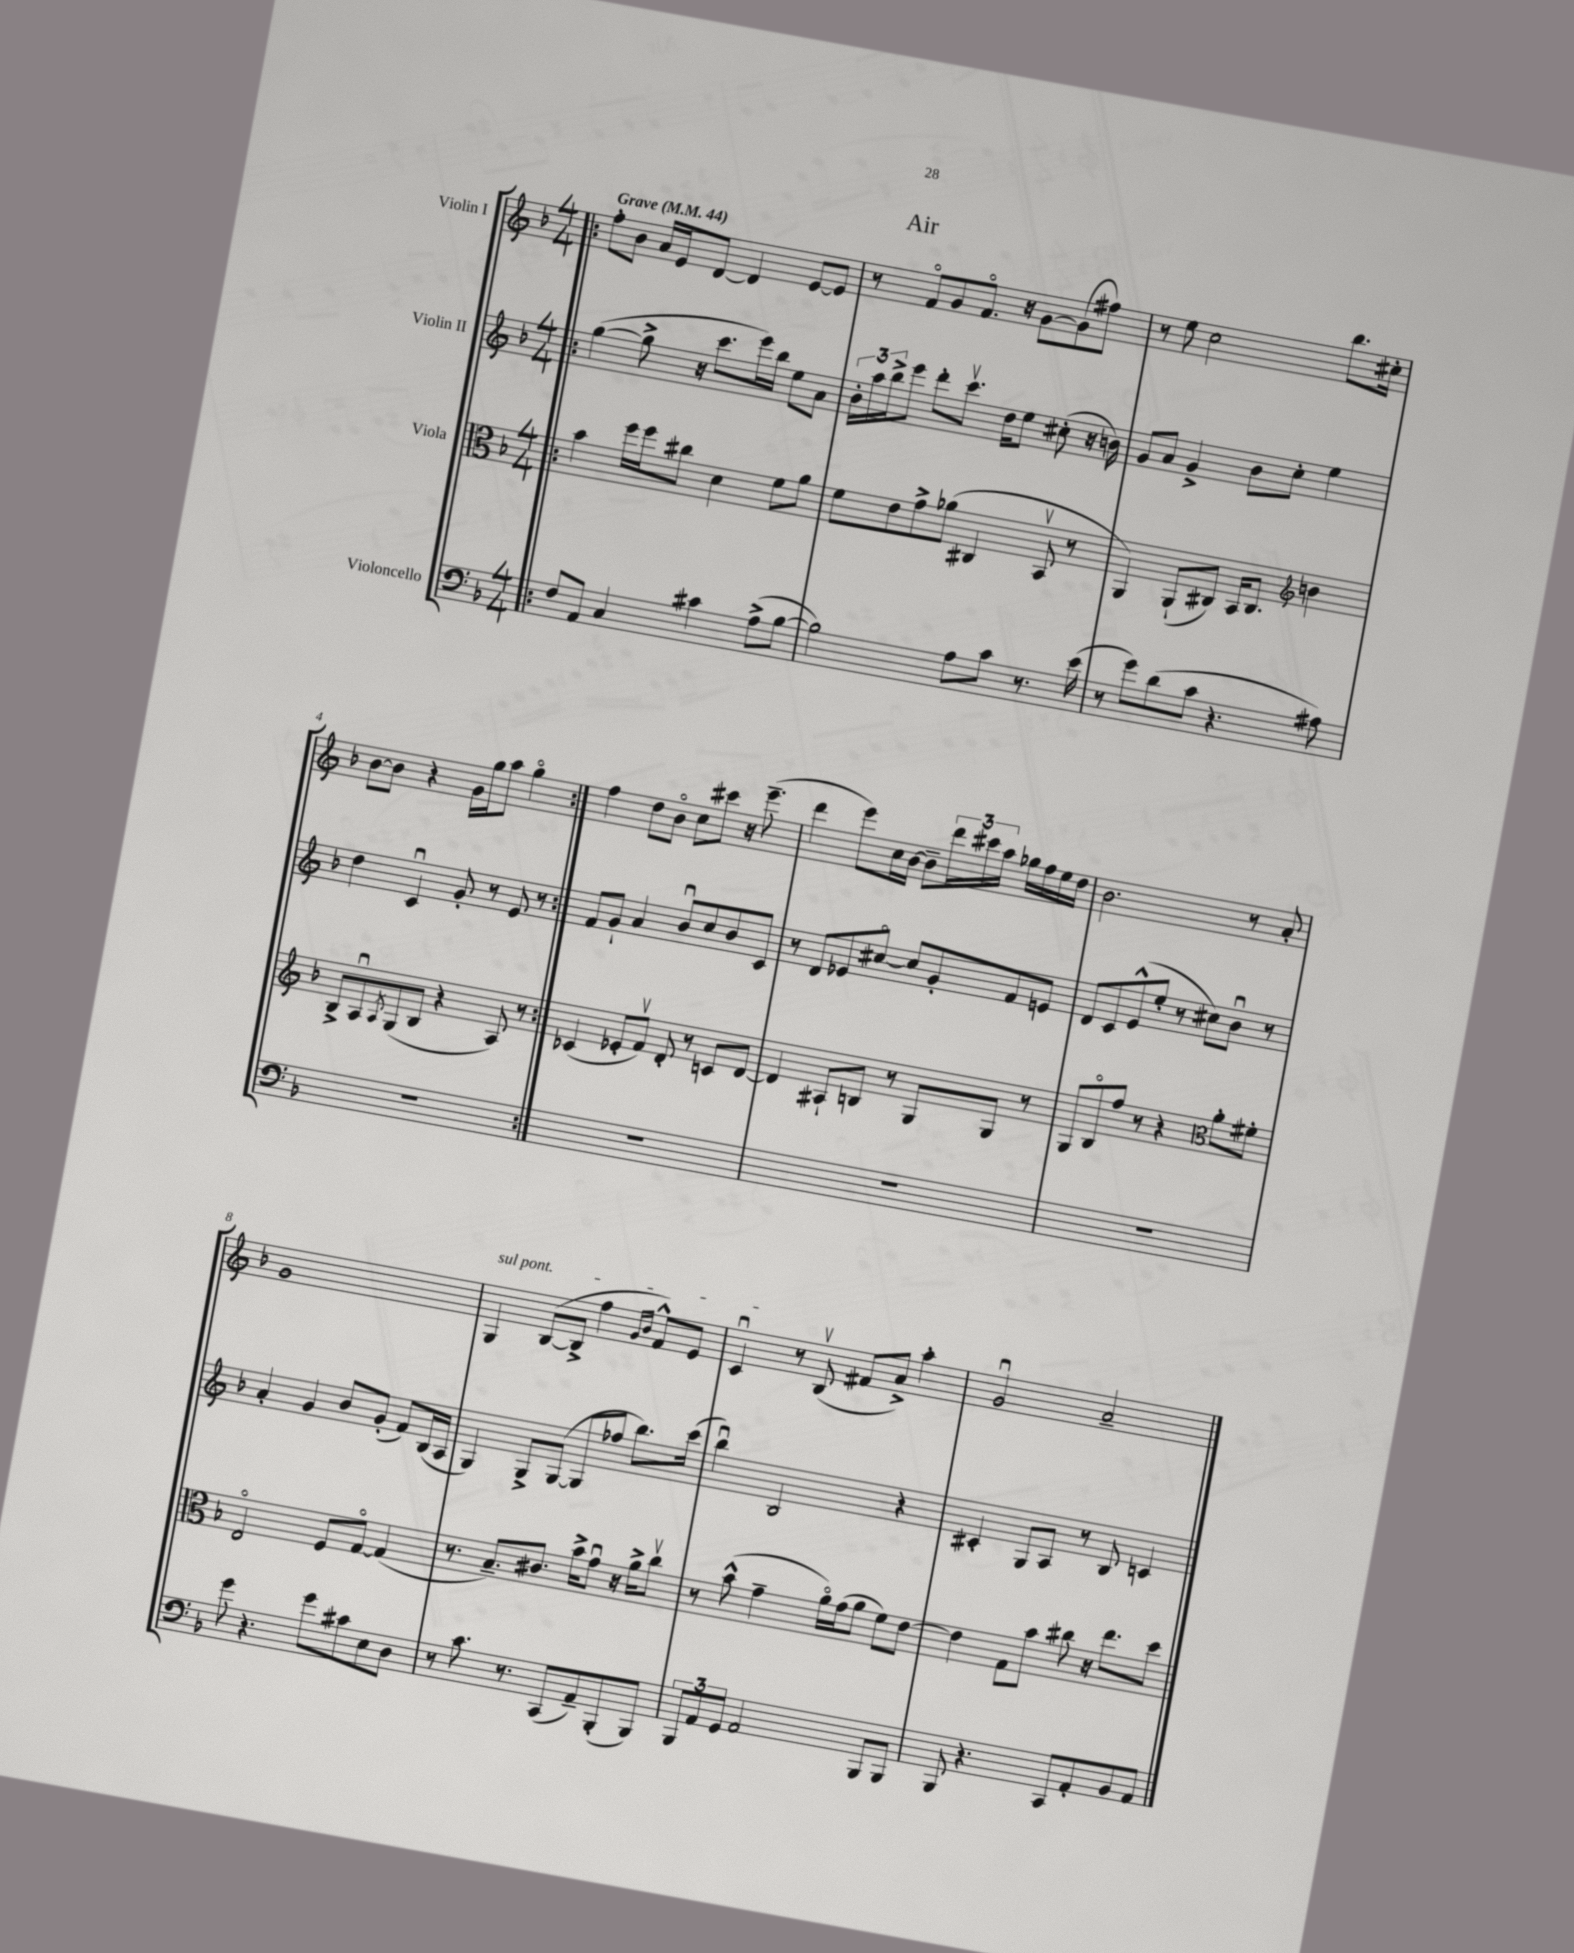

**kern	**kern	**kern	**kern
*part4	*part3	*part2	*part1
*staff4	*staff3	*staff2	*staff1
*I"Violoncello	*I"Viola	*I"Violin II	*I"Violin I
*clefF4	*clefC3	*clefG2	*clefG2
*k[b-]	*k[b-]	*k[b-]	*k[b-]
*M4/4	*M4/4	*M4/4	*M4/4
*MM44	*MM44	*MM44	*MM44
=1!|:	=1!|:	=1!|:	=1!|:
!	!	!	!LO:TX:a:B:t=Grave
8F/L	4b-\	([4gg\	8ff'\L
8AA/J	.	.	8b-\J
4C/	16ff\LL	8gg^\]	16a/LL
.	16ff\J	.	16e/J
.	8cc#X\J	16r	[8d/J
.	.	8.ccc\L	.
4c#X\	4d\	.	4d/]
.	.	16eee\L)	.
.	.	16bb-\JJ	.
(8A^\L	8f\L	8ee\L	[8e/L
[8B-\J	8a\J	8a\J	8e/J]
=2	=2	=2	=2
2B-\])	8f\L	24b-'\LL	8r
.	.	24aa\	.
.	.	24bb-^\J	.
.	8e\	8eee\J	8f/L
.	8g^\	8ddd'\L	8g/
.	(8a-X\J	8.cccv\J	8.f/J
8A\L	4C#X/	.	.
.	.	16dd\KL	16r
8c\J	.	8ee\J	[8g\L
8.r	8BB-v/	(8cc#X'\	(8g\]
.	8r	16r	8ff#X\J)
(16e\	.	16bn\)	.
=3	=3	=3	=3
8r	4AA/)	8g/L	8r
8g\L)	.	8a/J	8ee\
(8d\	(8AA`/L	4g^/	2cc\
8c\J	8C#X/J)	.	.
4.r	16BB-/KL	8b-\L	.
.	8.C#/J	.	.
.	.	8cc'\J	.
*	*clefG2	*	*
.	4bn\	4ee\	8.bb-\L
8A#X\)	.	.	.
.	.	.	16cc#X'\Jk
!!LO:LB:g=z
=4	=4	=4	=4
1r	8B-^/L	4dd\	[8b-\L
.	8Au/	.	8b-\J]
.	8qA/	.	.
.	(8G/	4cu/	4r
.	8B-/J	.	.
.	4r	8g'/	16g\LL
.	.	.	16gg\J
.	.	8r	8aa\J
.	8A/)	8e/	4gg\
.	8r	8r	.
=5:|!	=5:|!	=5:|!	=5:|!
1r	(4c-X/	8f/L	4ff\
.	.	8g`/J	.
.	8e-X'/L	4a/	8dd\L
.	8fv/J)	.	8b-\J
.	8d'/	8b-u/L	8cc\L
.	8r	8cc/	8ccc#X\J
.	8cn/L	8b-/	16r
.	.	.	(8.eee~\
.	[8d/J	8c/J	.
=6	=6	=6	=6
1r	4d/]	8r	4ddd\
.	.	8d/L	.
.	8A#X`/L	8e-X/	8eee\L)
.	8Bn/J	[8cc#X/J	16cc\L
.	.	.	[16b-\JJ
.	8r	8cc#/L]	8b-~\L]
.	8G/L	8g'/	24ddd\L
.	.	.	24ccc#X\
.	.	.	24aa\JJ
.	8G/J	8f/	16gg-X\LL
.	.	.	16ff\
.	8r	8en/J	16ee\
.	.	.	16dd\JJ
=7	=7	=7	=7
1r	8G/L	8d/L	2.b-\
.	8B-/	8c/	.
.	8ff/J	(8e^^/	.
.	8r	8ee'/J	.
.	4r	8r	.
.	.	8cc#X\L)	.
*	*clefC3	*	*
.	8a'\L	8b-u\J	8r
.	8f#X'\J	8r	8a'/
!!LO:LB:g=z
=8	=8	=8	=8
8g\	2E/	4a'/	1g
4.r	.	.	.
.	.	4g/	.
8g\L	8F/L	8b-/L	.
8c#X\	[8G/J	(8g'/J	.
8E\	(4G/]	8f/L)	.
8D\J	.	(16B-/L	.
.	.	16A/JJ	.
=9	=9	=9	=9
!	!	!	!LO:TX:a:i:t=sul pont.
8r	8.r	4G/)	4G/
8.c\	.	.	.
.	8.B-~/L)	.	.
.	.	8G^/L	([8B-/L
8.r	.	.	.
.	8.c#X/J	([8G/J	8B-^/J]
(8CC/L	.	8G/L]	4ff\
.	16b-^\KL	.	.
8AA~/)	8gu\J	8ff-X/J	.
.	.	.	16qqg/LL
.	.	.	16qqb-/JJ
(8BBB-'/	16r	8.bb-\L)	8f^^/L)
.	16a^\KL	.	.
8BBB-/J)	8ccv\J	.	8e/J
.	.	(16ccc\Jk	.
=10	=10	=10	=10
12BBB-/L	8r	4bb-u\)	4cu/
12AA/	.	.	.
.	(8b-^^\	.	.
12GG/J	.	.	.
2AA/	4g~\	2B-/	8r
.	.	.	(8B-v/
.	16a\LL)	.	8f#X/L
.	(16g\J	.	.
.	8a\J	.	8a^/J)
8BBB-/L	8f\L)	4r	4aa'\
8BBB-/J	[8e\J	.	.
=11	=11	=11	=11
8BBB-/	4e\]	4c#X'/	2gu/
4.r	.	.	.
.	8G\L	8G/L	.
.	8b-\J	8A/J	.
8CC/L	8cc#X\	8r	2a~/
8AA'/	16r	8B-/	.
.	8.ee\L	.	.
8BB-/	.	4cn/	.
8AA/J	8dd\J	.	.
==	==	==	==
*-	*-	*-	*-
